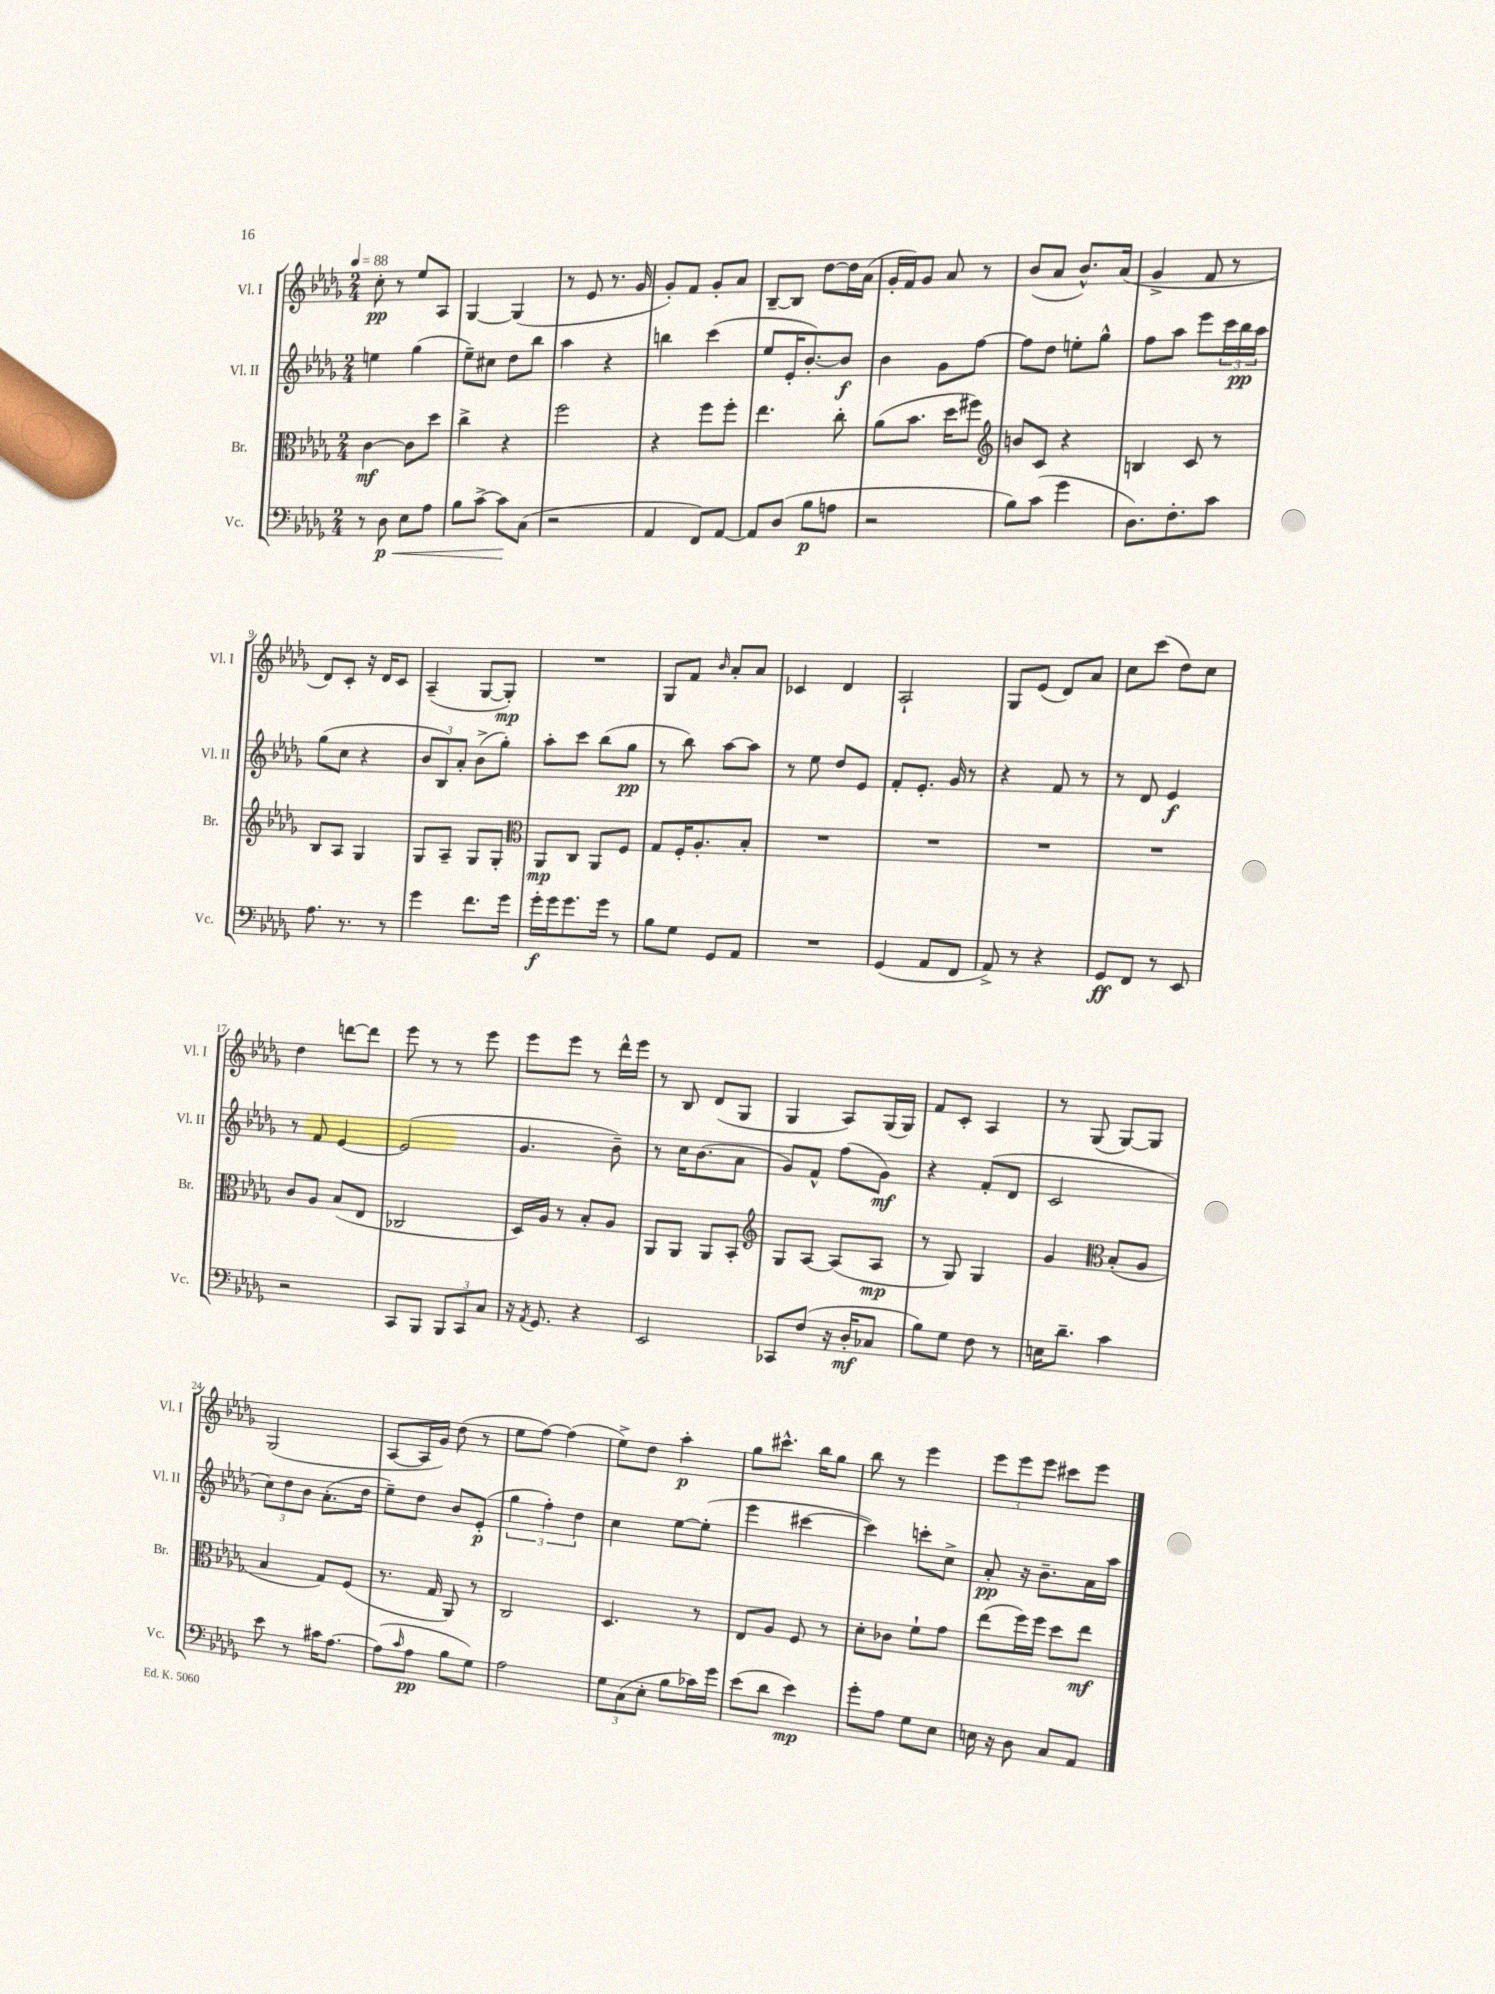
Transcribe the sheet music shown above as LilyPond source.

<<
\new StaffGroup <<
\new Staff = "s0" \with { instrumentName = "Vl. I" shortInstrumentName = "Vl. I" } {
    \clef treble \key des \major \numericTimeSignature \time 2/4 \tempo 4 = 88
    c''8-.\pp r8 ees''8 aes8 |
    ges4~ ges4( |
    r8 ees'8 r8. ges'16 |
    ges'8-.) f'8 ges'8-. aes'8 |
    bes8~-- bes8 des''8~ des''16 aes'16( |
    ges'16-. f'16) ges'8 aes'8 r8 |
    bes'8( aes'8 bes'8.-^) aes'16( |
    ges'4-> f'8 r8 |
    des'8) c'8-. r16 des'16 c'8 |
    aes4--( ges8~ ges8-.\mp) |
    R2 |
    ges8 f'8 \grace { bes'16 } aes'8-. aes'8 |
    ces'4 des'4 |
    aes2-! |
    ges8 ees'8( des'8) aes'8 |
    c''8 c'''8( des''8) c''8 |
    des''4 d'''8~ d'''8 |
    ees'''8 r8 r8 ees'''8 |
    ees'''8 ees'''8 r8 des'''16-^ ees'''16 |
    r8 bes8 des'8( ges8 |
    ges4 aes8) ges16( ges16) |
    f'8 c'8-. aes4 |
    r8 ges8( ges8~) ges8 |
    ges2( |
    aes8~ aes16 ges'16) des''8( r8 |
    ees''8 f''8~) f''4( |
    ees''8->) des''8 aes''4-.\p |
    ges''8 cis'''8.-^ bes''16 ges''8 |
    bes''8 r8 ees'''4 |
    \tuplet 3/2 { ees'''8 ees'''8 ees'''8 } cis'''8 ees'''8 \bar "|." |
}
\new Staff = "s1" \with { instrumentName = "Vl. II" shortInstrumentName = "Vl. II" } {
    \clef treble \key des \major \numericTimeSignature \time 2/4
    e''4 ges''4( |
    ees''8--) cis''8 des''8 bes''8 |
    aes''4 r4 |
    b''4 c'''4( |
    ees''8 ees'16-. bes'8.~-.) bes'8\f |
    bes'4 ges'8 f''8~ |
    f''8 des''8 e''8-. ges''8-^ |
    f''8 aes''8 ees'''8 \tuplet 3/2 { c'''16 bes''16\pp aes''16 } |
    ges''8( c''8 r4 |
    \tuplet 3/2 { bes'8 bes8) aes'8-. } bes'8->( ges''8-.) |
    aes''8-. c'''8 bes''8( ges''8\pp |
    r8 bes''8) aes''8~ aes''8 |
    r8 ees''8 des''8 ees'8 |
    f'8-. ees'8.-. ges'16 r8 |
    r4 f'8 r8 |
    r8 des'8 ees'4\f |
    r8 f'8 ees'4~ |
    ees'2( |
    ges'4. bes'8--) |
    r8 c''16 bes'8.( aes'8 |
    ges'8) f'8-^ f''8( ges'8\mf) |
    r4 f'8-.( des'8 |
    c'2 |
    \tuplet 3/2 { c''8) des''8 bes'8 } aes'8.-.( des''16 |
    ees''8--) des''8 bes'8 ees'8-.\p( |
    \tuplet 3/2 { ges''4 f''4-.) des''4 } |
    c''4 ees''8~ ees''8-.( |
    ees'''4 cis'''4~ |
    cis'''4) c'''8-. c''8-> |
    aes'8-.\pp r16 bes'8.-- aes'16 aes''16 \bar "|." |
}
\new Staff = "s2" \with { instrumentName = "Br." shortInstrumentName = "Br." } {
    \clef alto \key des \major \numericTimeSignature \time 2/4
    c'4~\mf c'8 des''8 |
    c''4-> r4 |
    f''2 |
    r4 f''8 f''8-. |
    ees''4. c''8-. |
    aes'8( bes'8. des''16 fis''8) |
    \clef treble b'8 c'8 r4 |
    b4 c'8 r8 |
    bes8 aes8 ges4 |
    ges8 aes8-- ges8 ges8-. |
    \clef alto aes,8\mp c8 aes,8 f8 |
    ges8 f16-. aes8.-. bes8-. |
    R2 |
    R2 |
    R2 |
    R2 |
    c'8 aes8 bes8( ees8 |
    ces2 |
    des16) aes16 r8 bes8-. aes8 |
    aes,8 aes,8 aes,8 bes,8-. |
    \clef treble ges8 aes8~ aes8( aes8\mp |
    r8 ges8) ges4 |
    ges'4 \clef alto bes8-.( aes8 |
    bes4 ges8) f8( |
    r8. ges16 aes,8) r8 |
    c2 |
    des4. r8 |
    ees8 aes8 f8 r8 |
    des'8-. ces'8 f'8-! ges'8 |
    ees''8( f''16) f''16 des''8 ees''8\mf \bar "|." |
}
\new Staff = "s3" \with { instrumentName = "Vc." shortInstrumentName = "Vc." } {
    \clef bass \key des \major \numericTimeSignature \time 2/4
    r8 des8\p\< ees8 aes8 |
    bes8 c'8~-> c'8\! c8( |
    r2 |
    aes,4 f,8) aes,8~ |
    aes,8 des8( bes8\p a8 |
    r2 |
    bes8) c'8( ges'4 |
    des8.) f8.-. c'8 |
    aes8. r8. r8 |
    ges'4 f'8. ges'16 |
    ges'16-.\f ges'16 ges'8. ges'16 r8 |
    bes8 ges8 ges,8 aes,8 |
    R2 |
    ges,4( aes,8 f,8 |
    aes,8->) r8 r4 |
    ges,8\ff f,8 r8 ees,8 |
    r2 |
    c,8 bes,,8 \tuplet 3/2 { bes,,8 c,8 c8 } |
    r16 \acciaccatura { aes,8 } ges,8. r4 |
    ees,2 |
    ces,8 f8( r16 des16-.\mf ces8 |
    bes8) ges8 f8 r8 |
    e16 des'8.-- c'4 |
    ees'8 r8 cis'16 aes8.~ |
    aes8( \grace { c'16 } aes8\pp bes8 ges8) |
    aes2 |
    \tuplet 3/2 { ges8 c8( ees8-. } bes8 ces'16) ges'16 |
    ees'8( des'8 ees'4\mp) |
    ges'8-. aes8 ges8 ees8 |
    e16 r16 des8 c8 aes,8 \bar "|." |
}
>>
>>
